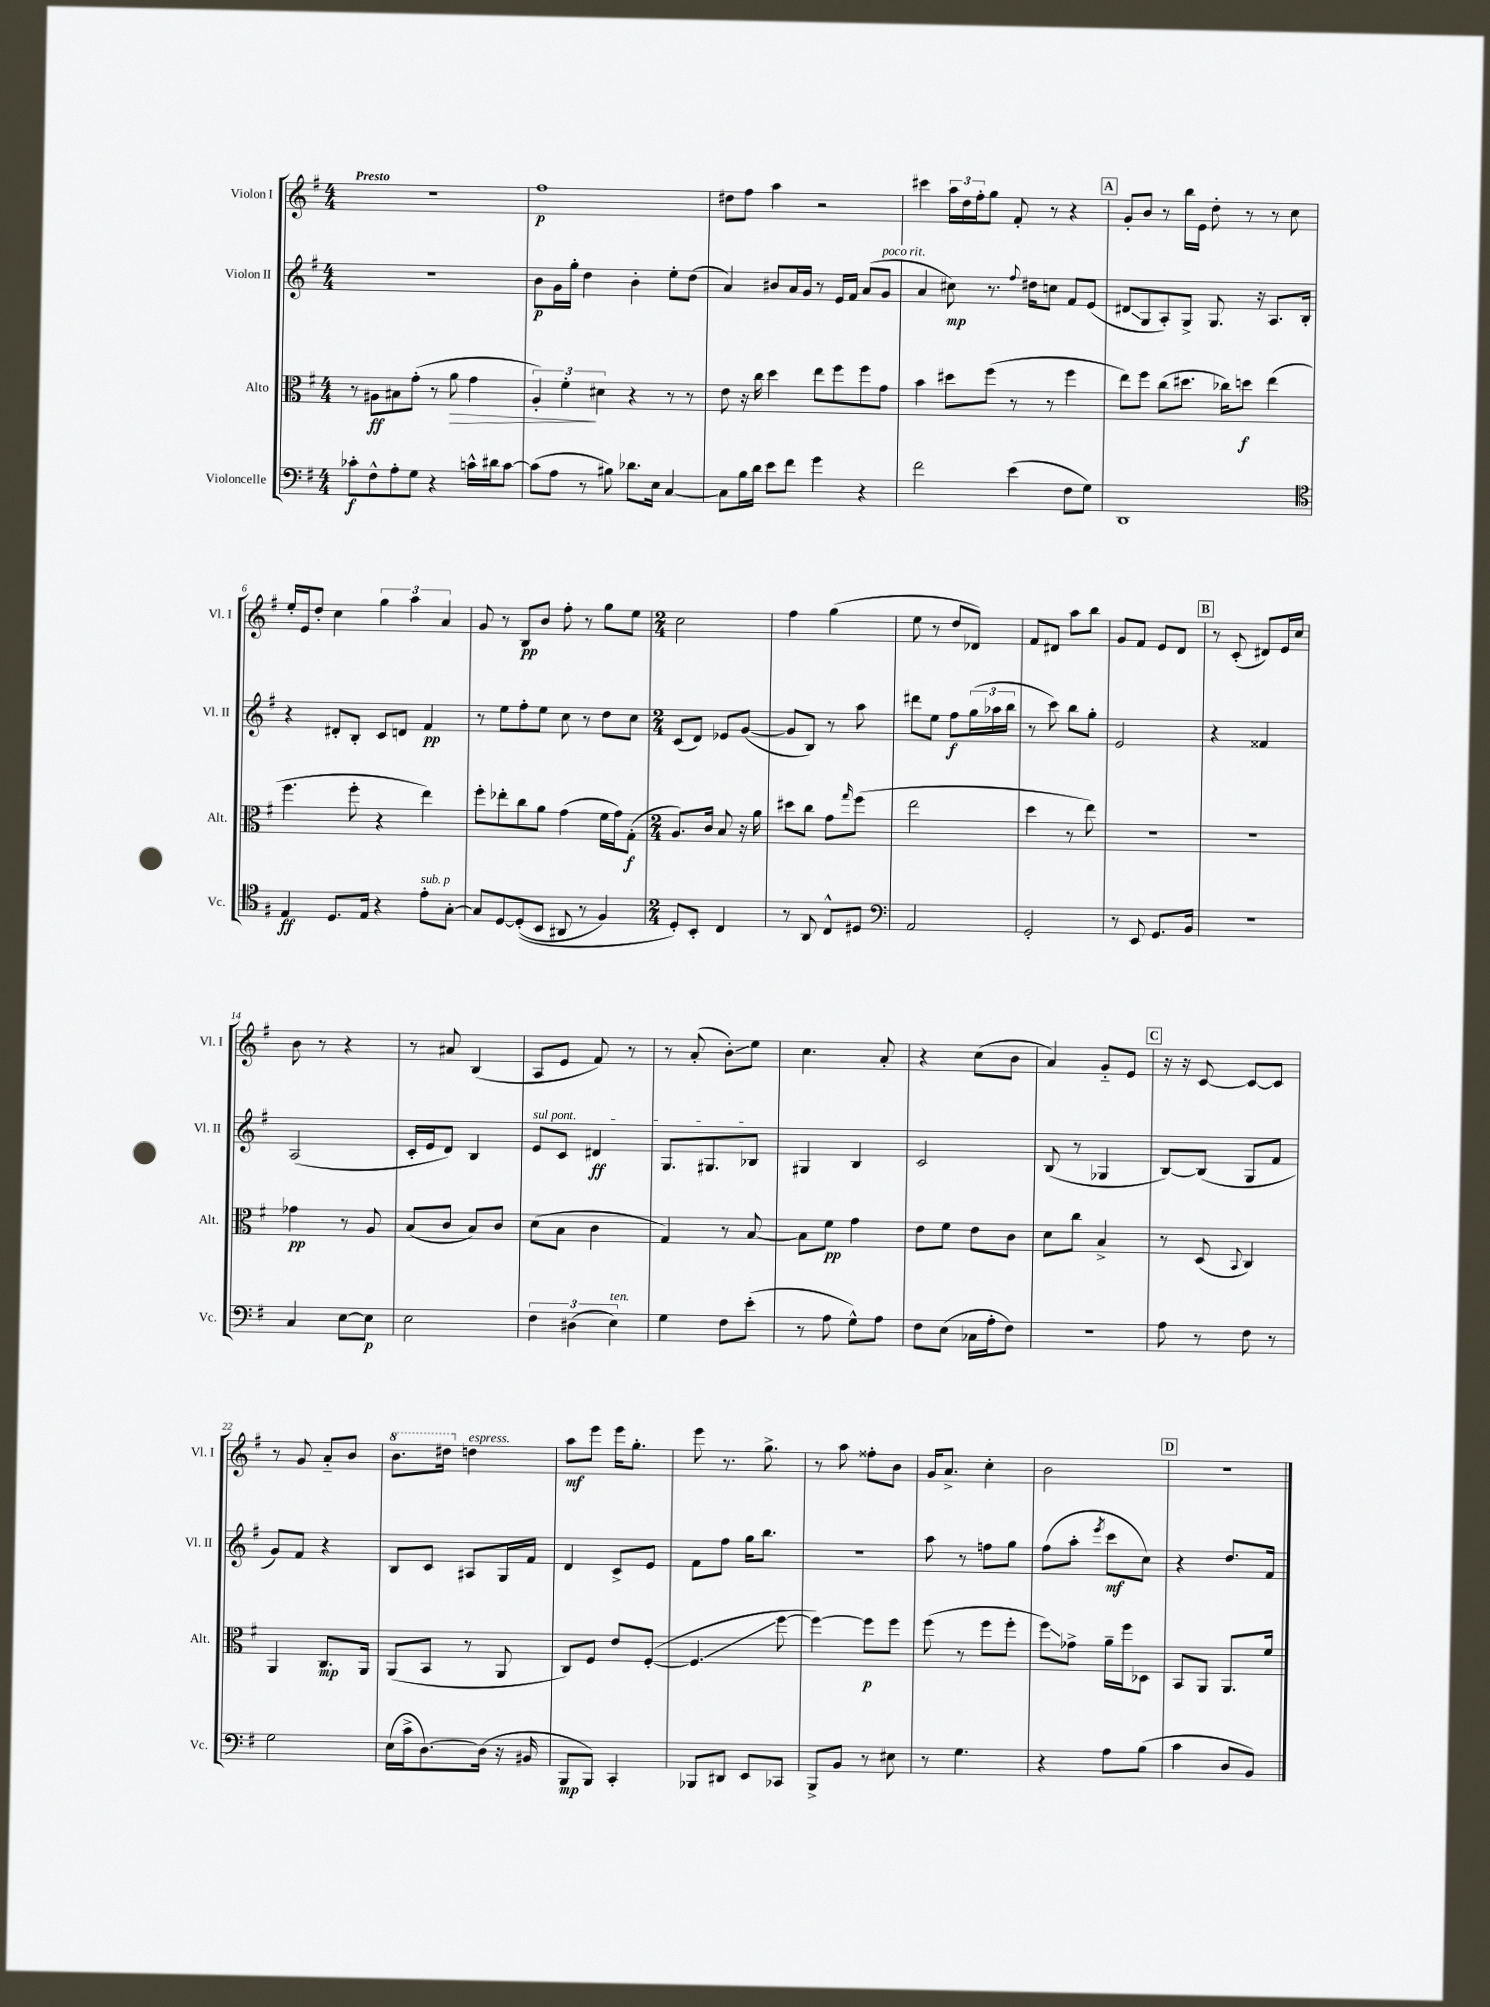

**kern	**kern	**kern	**kern
*staff4	*staff3	*staff2	*staff1
*clefF4	*clefC3	*clefG2	*clefG2
*k[f#]	*k[f#]	*k[f#]	*k[f#]
*M4/4	*M4/4	*M4/4	*M4/4
8c-'\L	8r	1r	1r
8F#^^\	8A#\L	.	.
8A'\	8B#\	.	.
8G\J	(8g'\J	.	.
4r	8r	.	.
.	8a\	.	.
16c^^\LL	4g\	.	.
16d#\J	.	.	.
[8c\J	.	.	.
=	=	=	=
(8c\]L	6A'/)	8b\L	1ff#
8A\J	.	16g\L	.
.	6f#'\	.	.
.	.	16gg'\JJ	.
8r	.	4dd\	.
.	6d#\	.	.
8B#\)	.	.	.
8.d-\L	4r	4b'\	.
16E\Jk	.	.	.
[4C/	8r	8ee'\L	.
.	8r	(8dd\J	.
=	=	=	=
8C\]L	8e\	4a/)	8dd#\L
16B\L	16r	.	8ff#\J
16d\JJ	16cc\	.	.
8e\L	4dd\	8b#/L	4aa\
8f#\J	.	16a/L	.
.	.	16g/JJ	.
4g\	8ee\L	8r	2r
.	8ff#\	16e/LL	.
.	.	16f#/JJ	.
4r	8ff#\	(8a/L	.
.	8g\J	8g/J	.
=	=	=	=
2f#\	4b\	4a/	4ccc#\
.	8dd#\L	8cc#\)	24aa\LL
.	.	.	24dd\
.	.	.	24ff#'\J
.	(8ff#\J	8.r	8gg\J
(4e\	8r	.	8f#'/
.	.	8qqff#/	.
.	.	16dd#\LK	.
.	8r	8cc\J	8r
8F#\L	4ff#\	8f#/L	4r
8G\J)	.	(8e/J	.
=	=	=	=
1DD	8ee\L)	8d#/L	8g'/L
.	8ff#\J	8G/	8b/J
.	(8cc\L	8A'/)	8r
.	8.dd#\J	8G^/J	16bb\LL
.	.	.	16e\JJ
.	.	8.G/	8dd'\
.	16cc-\LK)	.	.
.	8dd\J	.	8r
.	.	16r	.
.	(4ee\	8.A/L	8r
.	.	.	8cc\
.	.	16B'/Jk	.
=	=	=	=
*clefC4	*	*	*
4E/	4.ff#\	4r	16ee'/LL
.	.	.	16e/J
.	.	.	8dd'/J
8.D/L	.	8d#'/L	4cc\
.	8ff#'\	8B'/J	.
16E/Jk	.	.	.
4r	4r	8c/L	6gg\
.	.	8d/J	.
.	.	.	6aa\
8e'\L	4ee\)	4f#/	.
.	.	.	6a/
[8G'\J	.	.	.
=	=	=	=
8G/]L	8ff#'\L	8r	8g/
[8D/	8ee-'\	8ee\L	8r
&((8D'/]	8cc\	8ff#'\	8B/L
8BB/J	8a\J	8ee\J	8b/J
8AA#/	(4g\	8cc\	8ff#'\
8r	.	8r	8r
4F#/)	16f#\LL	8dd\L	8gg\L
.	16g\J)	.	.
.	(8G'\J	8cc\J	8ee\J
=	=	=	=
*M2/4	*M2/4	*M2/4	*M2/4
8D'/L&)	8.A/L)	(8c/L	2cc\
8BB'/J	.	8d/J)	.
.	16c/Jk	.	.
4C/	8B/	8e-/L	.
.	16r	([8g/J	.
.	16a\	.	.
=	=	=	=
8r	8dd#\L	8g/]L	4ff#\
8AA/	8cc\J	8B/J)	.
8C^^/L	8g\L	8r	(4gg\
.	16qqgg/	.	.
8D#/J	(8ff#\J	8aa\	.
=	=	=	=
*clefF4	*	*	*
2AA/	2ee\	8ddd#\L	8ee\
.	.	8ee\J	8r
.	.	8ff#\L	8dd/L
.	.	(24gg\L	8d-/J)
.	.	24aa-\	.
.	.	24bb\JJ	.
=	=	=	=
2GG'/	4dd\	8r	8f#/L
.	.	8ccc\)	8d#/J
.	8r	8bb\L	8aa\L
.	8ee\)	8gg'\J	8bb\J
=	=	=	=
8r	2r	2e/	8g/L
8EE/	.	.	8f#/J
8.GG/L	.	.	8e/L
.	.	.	8d/J
16BB/Jk	.	.	.
=	=	=	=
2r	2r	4r	8r
.	.	.	(8c'/
.	.	4f##/	8d#/L)
.	.	.	16e/L
.	.	.	16cc/JJ
=	=	=	=
4C/	4g-\	(2A/	8b\
.	.	.	8r
[8E\L	8r	.	4r
8E\]J	8A/	.	.
=	=	=	=
2E\	(8B/L	16c'/LL	8r
.	.	16e/J	.
.	8c/J	8d/J)	8a#/
.	8B/L)	4B/	(4B/
.	8c/J	.	.
=	=	=	=
6F#\	(8d\L	8e/L	8A/L
.	8B\J	8c/J	8e/J
(6D#\	.	.	.
.	4c\	4d#/	8f#/)
6E\)	.	.	.
.	.	.	8r
=	=	=	=
4G\	4G/)	8.G/L	8r
.	.	.	(8a'/
.	.	8.G#/	.
8F#\L	8r	.	8b'\L)
(8e'\J	[8B/	8B-/J	8ee\J
=	=	=	=
8r	8B\]L	4G#/	4.cc\
8A\	8f#\J	.	.
8G^^\L)	4g\	4B/	.
8A\J	.	.	8a'/
=	=	=	=
8F#\L	8e\L	2c/	4r
(8E\J	8f#\J	.	.
16C-\LL	8e\L	.	(8cc\L
16A'\J	.	.	.
8F#\J)	8c\J	.	8b\J
=	=	=	=
2r	8d\L	(8B/	4a/)
.	8cc\J	8r	.
.	4B^/	4G-/	8g'~/L
.	.	.	8e/J
=	=	=	=
8A\	8r	[8B/L)	16r
.	.	.	16r
8r	(8D/	(8B/]J	[8c/
.	8qqBB/	.	.
8F#\	4C/)	8G/L	8c/_L
8r	.	8f#/J	8c/]J
=	=	=	=
2G\	4AA/	8g/L)	8r
.	.	8f#/J	8g/
.	8.C/L	4r	8a'~/L
.	.	.	8b/J
.	16AA/Jk	.	.
=	=	=	=
(16E\LL	(8AA/L	8B/L	8.bb\L
16c^\J	.	.	.
[8.D\)	8BB/J	8c/J	.
.	.	.	16ddd#\Jk
.	8r	8A#/L	4dd\
(16D\]Jk	.	.	.
16r	8AA/	16G/L	.
16BB#/	.	16f#/JJ	.
=	=	=	=
8BBB/L	8C/L)	4d/	8aa\L
8BBB/J)	8F#/J	.	8eee\J
4CC'/	8e/L	8c^/L	16eee\LK
.	.	.	8.gg'\J
.	([8F#'/J	8e/J	.
=	=	=	=
8BBB-/L	4.F#/]	8f#\L	8eee\
8DD#/J	.	8ff#\J	8.r
8EE/L	.	16gg\LK	.
.	.	8.bb\J	8.gg^\
8CC-/J	[8ff#\	.	.
=	=	=	=
8BBB^/L	4ff#\_)	2r	8r
8BB/J	.	.	8aa\
8r	8ff#\]L	.	8ff##'\L
8E#\	8ff#\J	.	8b\J
=	=	=	=
8r	(8ff#\	8aa\	16g/LK
.	.	.	8.a^/J
4.G\	8r	8r	.
.	8ff#\L	8ff\L	4cc'\
.	8ff#'\J	8gg\J	.
=	=	=	=
4r	8ff#\L)	(8ff#\L	2b\
.	8g-^\J	8aa'\J	.
.	.	8qeee/	.
8A\L	16a~\LL	8ccc\L	.
.	16ff#\J	.	.
(8B\J	8D-\J	8cc\J)	.
=	=	=	=
4c\	8BB/L	4r	2r
.	8AA/J	.	.
8D/L	8.AA/L	8.dd/L	.
8BB/J)	.	.	.
.	16f#/Jk	16f#/Jk	.
==	==	==	==
*-	*-	*-	*-
